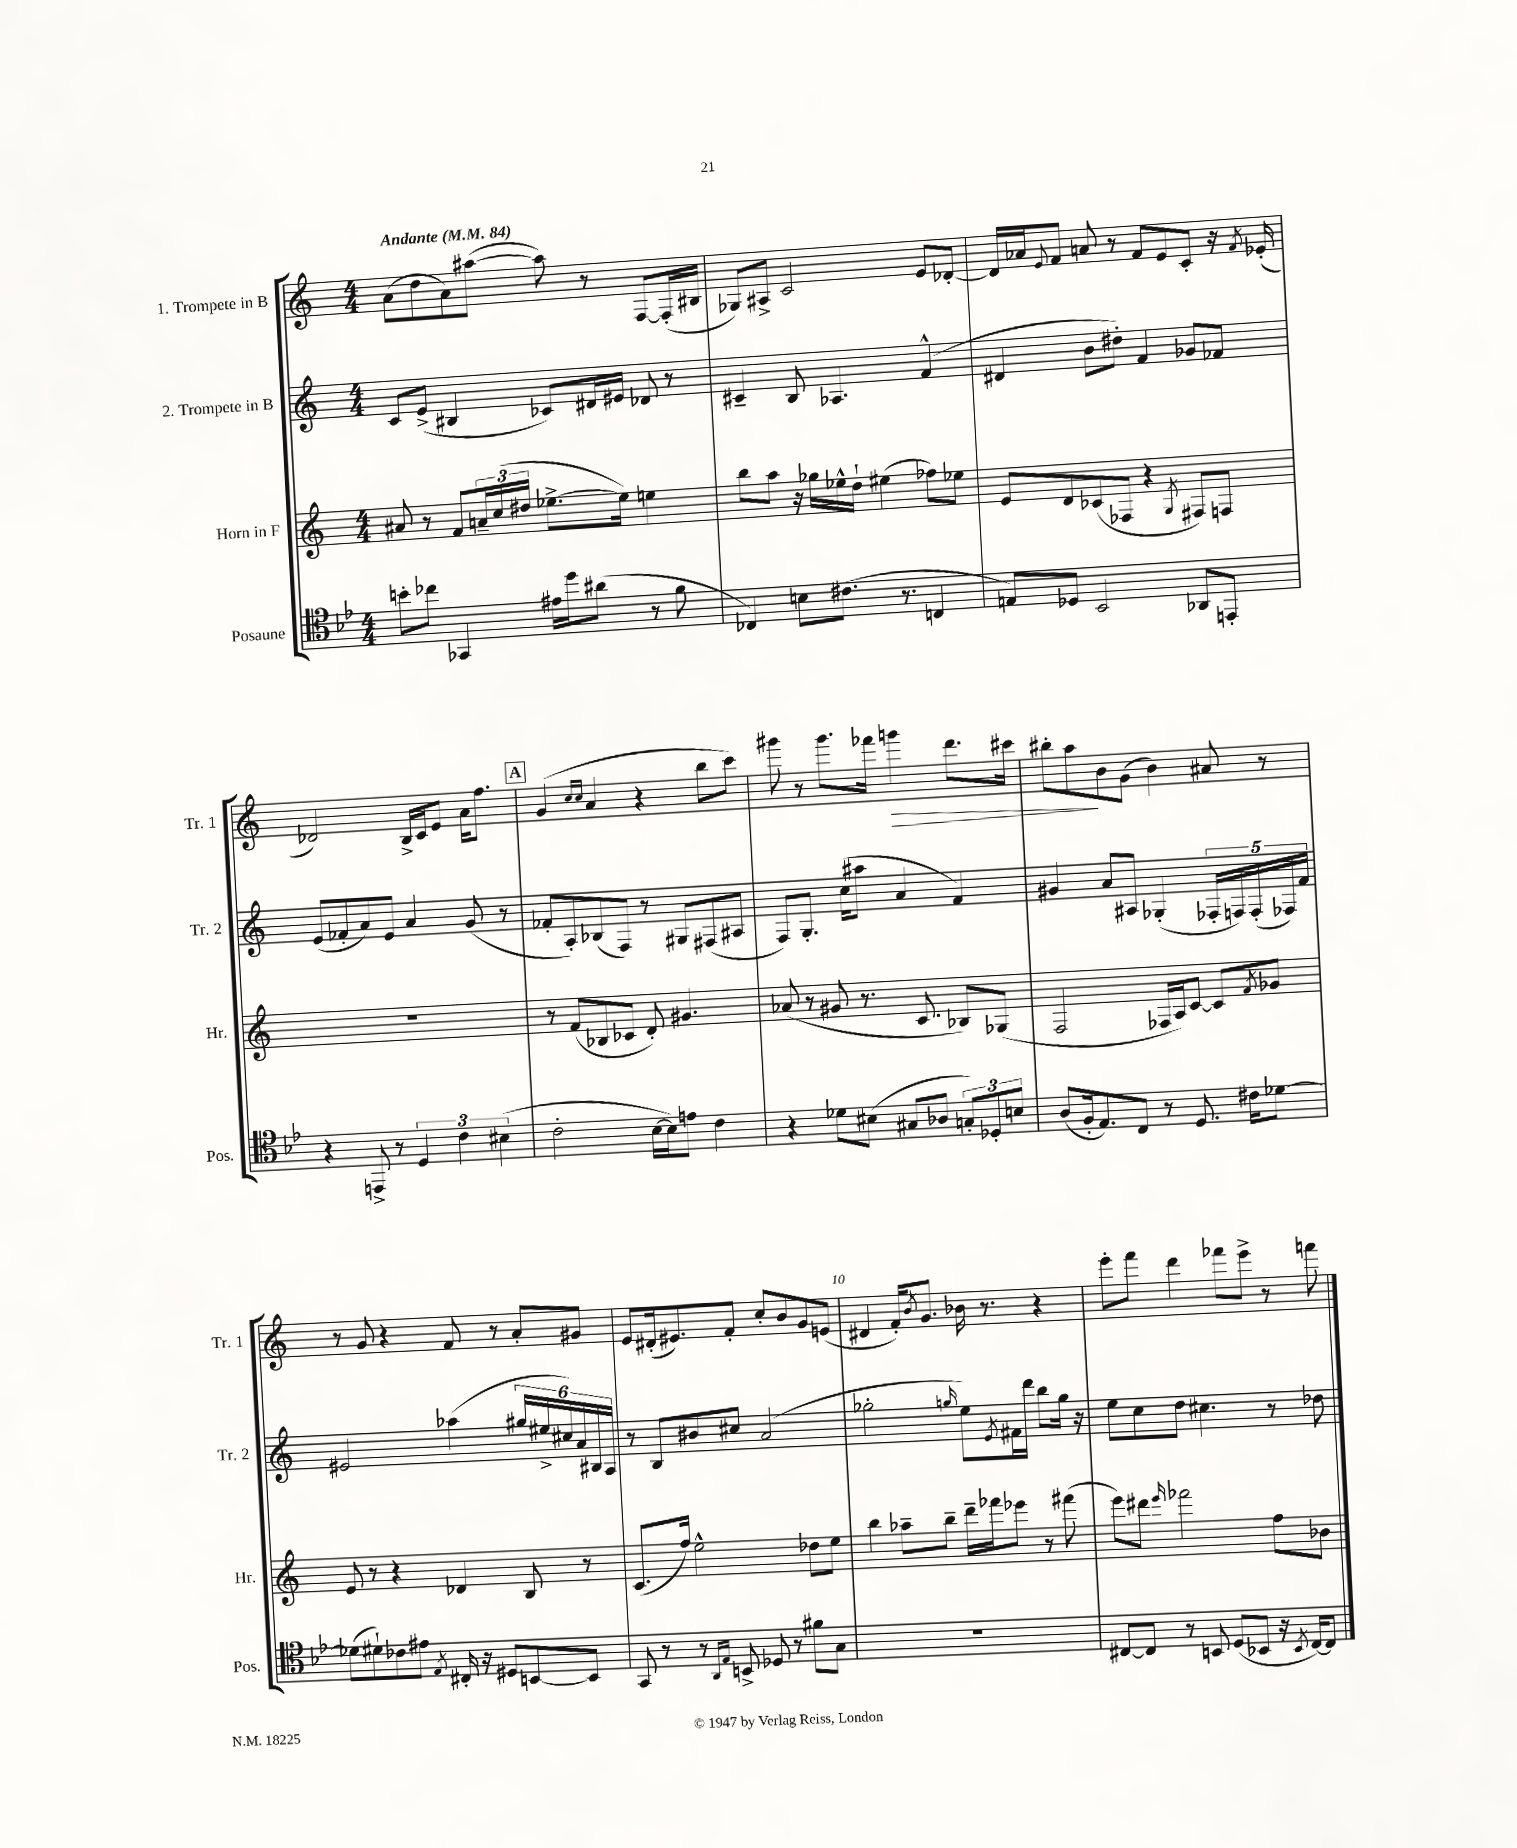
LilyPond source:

<<
\new StaffGroup <<
\new Staff = "s0" \with { instrumentName = "1. Trompete in B" shortInstrumentName = "Tr. 1" } {
    \clef treble \key c \major \numericTimeSignature \time 4/4 \tempo "Andante" 4 = 84
    a'8( d''8 a'8) ais''8~( ais''8) r8 f8~ f16-.( bis16 |
    ges8) ais8-> c'2 e'8 des'8~-. |
    des'16 aes'16 \appoggiatura { e'8 } f'8 a'8 r8 f'8 e'8 c'8-. r16 \acciaccatura { f'8 } ees'16-.( |
    des'2) b16-> c'16 e'8 a'16 f''8. |
    \mark \markup { \box "A" } g'4( \grace { c''16 c''16 } a'4 r4 b''8 c'''8) |
    gis'''8 r8 gis'''8. fes'''16 g'''4\> d'''8. cis'''16 |
    bis''8-. a''8\! b'8 g'8( b'4) ais'8 r8 |
    r8 g'8 r4 f'8 r8 a'8-. gis'8 |
    e'8 dis'16-.( eis'8.) f'8-. c''8-. b'8 g'8 e'8( |
    dis'4 f'16-.) \acciaccatura { b'8 } g'8. bes'16 r8. r4 |
    e'''8-. f'''8 d'''4 fes'''8 e'''8-> r8 f'''8 \bar "|." |
}
\new Staff = "s1" \with { instrumentName = "2. Trompete in B" shortInstrumentName = "Tr. 2" } {
    \clef treble \key c \major \numericTimeSignature \time 4/4
    c'8 e'8->( bis4 ces'8) dis'16 eis'16 des'8 r8 |
    cis'4-- b8 aes4. f'4-^( |
    dis'4 b'8 dis''8-.) f'4 ges'8 fes'8 |
    e'8( fes'8-. a'8) e'8 a'4 g'8( r8 |
    \mark \markup { \box "A" } fes'8-. a8-.) bes8( f8) r8 gis8 fis8( ais8 |
    f8) g8.-. c''16( ais''8 a'4 f'4) |
    gis'4 a'8 ais8 ges4-.( \tuplet 5/4 { fes16-. f16) f16-.( fes16) f'16 } |
    eis'2 aes''4( \tuplet 6/4 { gis''16 eis''16-> cis''16) a'16 bis16 a16 } |
    r8 b8 bis'8 cis''8 a'2( |
    ges''2-. \grace { g''16 } e''8) \acciaccatura { e'8 } fis'16 d'''16 b''8 g''16 r16 |
    e''8 c''8 d''8 cis''4. r8 des''8 \bar "|." |
}
\new Staff = "s2" \with { instrumentName = "Horn in F" shortInstrumentName = "Hr." } {
    \clef treble \key c \major \numericTimeSignature \time 4/4
    ais'8 r8 f'8 \tuplet 3/2 { a'16-- c''16( dis''16 } ees''8.~-> ees''16) e''4 |
    b''8 a''8 r16 ges''16 ees''16-^ d''16-! eis''4( fes''8) ees''8 |
    e'8 d'8 ces'8( fes8 r4 \acciaccatura { g8 } fis8) f8 |
    R1 |
    \mark \markup { \box "A" } r8 f'8( bes8 ces'8 d'8-.) gis'4. |
    aes'8( r8 gis'8 r8. c'8. bes8) ges8( |
    f2 fes16 a16) c'8~ c'8 \acciaccatura { f'8 } ges'8 |
    e'8 r8 r4 des'4 b8 r8 |
    c'8.( f''16) e''2-^ des''8 e''8 |
    b''4 aes''8-- b''8-- d'''16-- fes'''16 ees'''8 r8 fis'''8( |
    e'''8) dis'''8 \grace { e'''16 } fes'''2 f''8 bes'8 \bar "|." |
}
\new Staff = "s3" \with { instrumentName = "Posaune" shortInstrumentName = "Pos." } {
    \clef tenor \key bes \major \numericTimeSignature \time 4/4
    b'8-. ces''8 ges,4 eis'16 d''16 ais'8( r8 f'8 |
    ces4) b8 cis'8.( r8. c4 |
    e8) des8 bes,2 aes,8 e,8-. |
    r4 e,8-> r8 \tuplet 3/2 { d4 c'4 bis4( } |
    \mark \markup { \box "A" } c'2-. bes16~ bes16) e'8 c'4 |
    r4 des'8 bis8( gis8 aes8 \tuplet 3/2 { g8-.) des8-. b8 } |
    a8( f16-. ees8.) c8 r8 d8. cis'16 des'8~ |
    des'8( dis'8-!) ces'8 eis'8 \acciaccatura { ees8 } cis16-. r16 dis8 b,8~ b,8 |
    g,8 r8 r8 \grace { a,16 ees16 } b,8-> des8 r8 fis'8 g8 |
    R1 |
    cis8~ cis8 r8 b,8 d8( bes,8 r16 \acciaccatura { bes,8 } cis16~) cis8 \bar "|." |
}
>>
>>
\layout { \context { \Score \override BarNumber.break-visibility = ##(#f #t #t) barNumberVisibility = #(every-nth-bar-number-visible 5) } }
